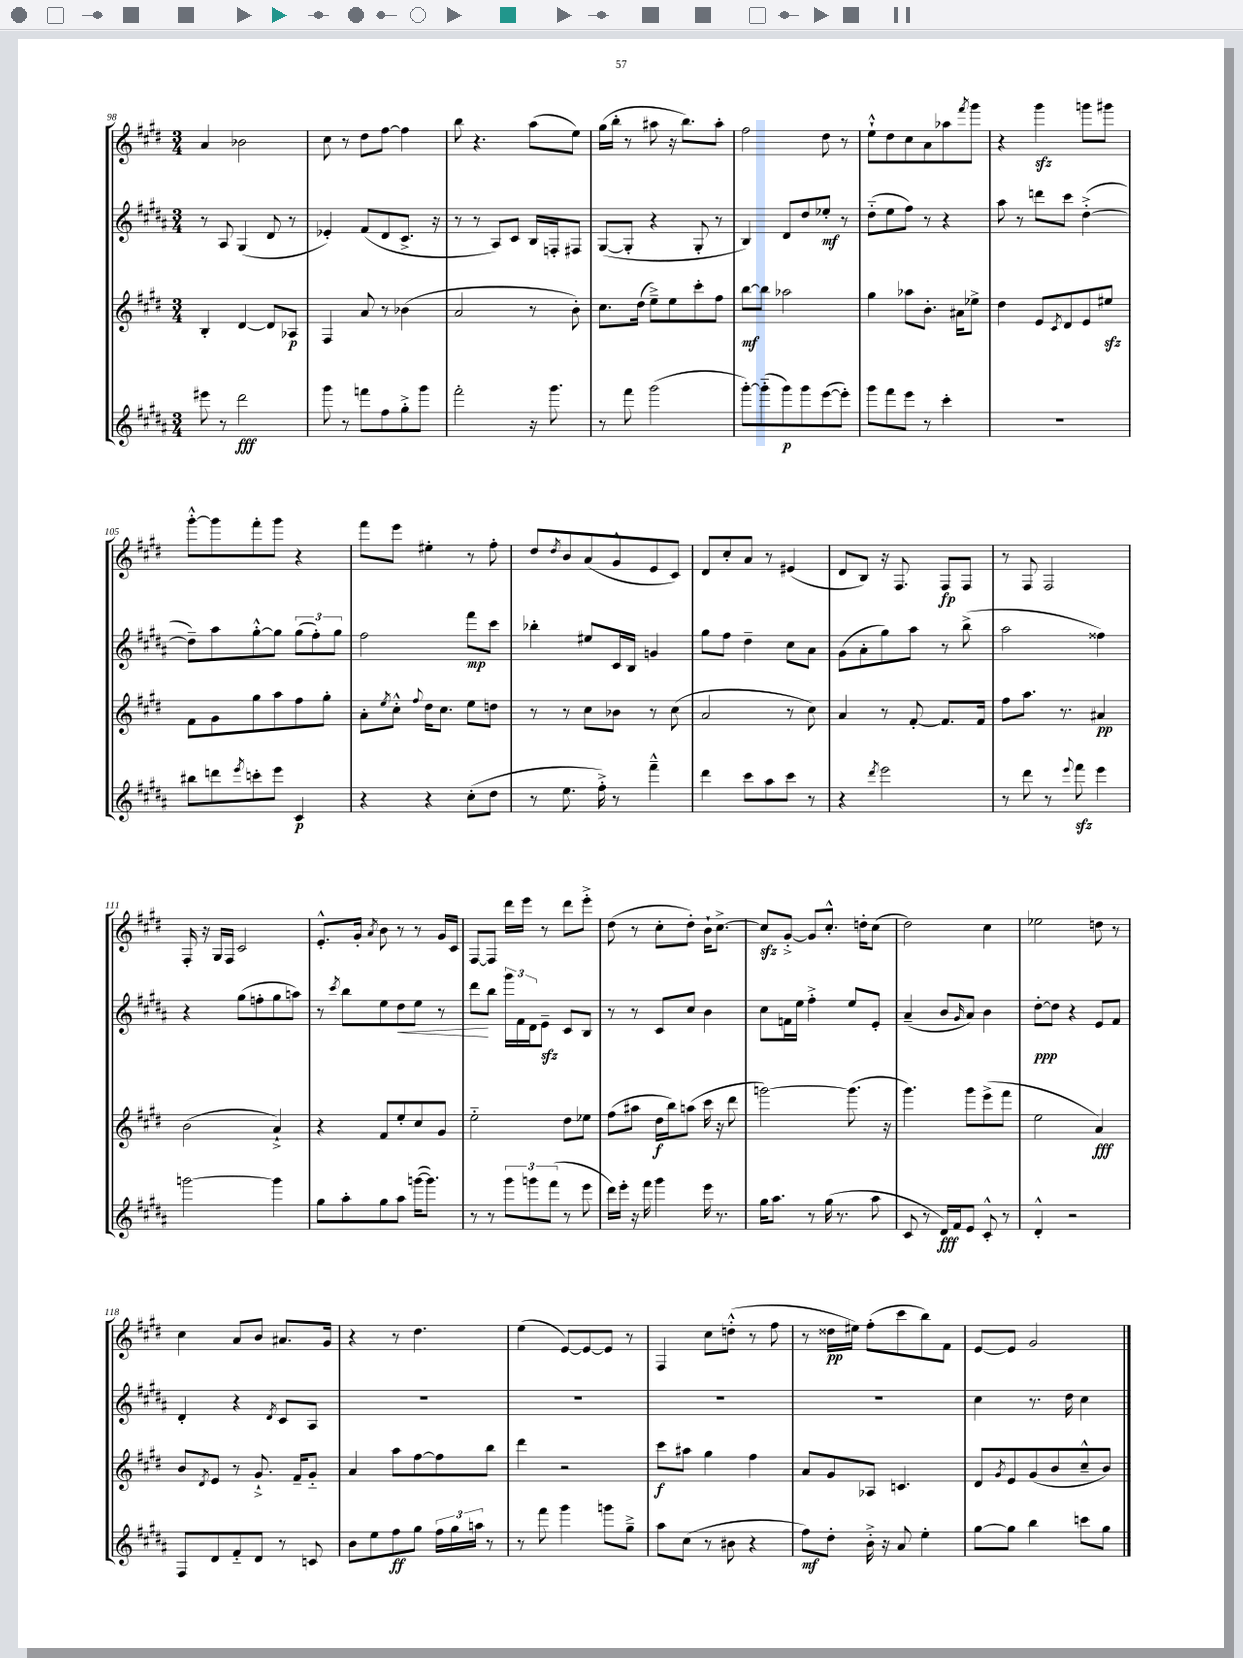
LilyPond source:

<<
\new StaffGroup <<
\new Staff = "s0" {
    \clef treble \key e \major \numericTimeSignature \time 3/4
    a'4 bes'2 |
    cis''8 r8 dis''8 fis''8~ fis''4 |
    b''8 r4. a''8( e''8) |
    gis''16( b''16-. r8 ais''8 r16 b''8.) ais''8-. |
    fis''2 dis''8 r8 |
    e''8-!-^ dis''8 cis''8 a'8 aes''8 \acciaccatura { fis'''8 } gis'''8 |
    r4 gis'''4\sfz g'''8 gis'''8 |
    gis'''8~-.-^ gis'''8 fis'''8-. gis'''8 r4 |
    fis'''8 e'''8 eis''4-. r8 fis''8-. |
    dis''8 \acciaccatura { dis''8 } b'8 a'8( gis'8-^ e'8 cis'8) |
    dis'8 cis''8-. a'8 r8 eis'4( |
    dis'8 b8) r16 fis8. fis8\fp fis8 |
    r8 fis8 fis2 |
    fis16-. r16 gis16 fis16 cis'2 |
    e'8.-.-^ gis'16-. \acciaccatura { a'8 } b'8 r8 r8 gis'16 cis'16 |
    fis8~ fis8 dis'''16 e'''16 r8 dis'''8 e'''8-.-> |
    dis''8( r8 cis''8-. dis''8-.) b'16-! cis''8.~-> |
    cis''8\sfz gis'8~-.-> gis'8 cis''8.-.-^ d''16-. cis''8( |
    dis''2) cis''4 |
    ees''2 d''8 r8 |
    cis''4 a'8 b'8 ais'8. gis'16 |
    r4 r8 dis''4. |
    e''4( e'8~) e'8~ e'8 r8 |
    fis4 cis''8 d''8-.-^( r8 fis''8 |
    r8 disis''16\pp eis''16) fis''8-.( cis'''8 b''8) fis'8 |
    e'8~ e'8 gis'2 \bar "|." |
}
\new Staff = "s1" {
    \clef treble \key b \major \numericTimeSignature \time 3/4
    r8 ais8 gis4( dis'8 r8 |
    ees'4-.) fis'8( dis'8 cis'8.-> r16 |
    r8 r8 ais8) cis'8 b16 f16-. fis8 |
    gis8~( gis8-. r4 gis8-. r8 |
    b4) dis'8 dis''8 ees''8-.\mf r8 |
    dis''8-_( e''8 fis''8) r8 r4 |
    ais''8 r8 d'''8 cis'''8 dis''4~-.->( |
    dis''8--) ais''8 gis''8~-.-^ gis''8 \tuplet 3/2 { gis''8( fis''8-.) gis''8 } |
    fis''2 fis'''8\mp cis'''8 |
    bes''4-. eis''8 cis'16 b16 g'4 |
    gis''8 fis''8 dis''4-- cis''8 ais'8 |
    gis'8( ais'8-. gis''8) ais''8 r8 b''8->( |
    ais''2 fisis''4) |
    r4 gis''8( f''8-. gis''8 a''8) |
    r8 \acciaccatura { cis'''8 } b''8 e''8 dis''8\< e''8 r8 |
    dis'''8\! b''8 \tuplet 3/2 { gis'''16 fis'16 dis'16 } e'8--\sfz cis'8 b8 |
    r8 r8 cis'8 cis''8 b'4 |
    cis''8 f'16 e''16 fis''4-.-> e''8 e'8-. |
    ais'4--( b'8 \grace { gis'16 } ais'8) b'4 |
    dis''8~-.\ppp dis''8 r4 e'8 fis'8 |
    dis'4-. r4 \acciaccatura { dis'8 } cis'8 ais8 |
    R2. |
    R2. |
    R2. |
    R2. |
    cis''4 r8. dis''16 cis''4 \bar "|." |
}
\new Staff = "s2" {
    \clef treble \key e \major \numericTimeSignature \time 3/4
    b4-. dis'4~ dis'8 aes8\p |
    fis4 a'8 r8 bes'4( |
    a'2 r8 b'8-.) |
    cis''8. dis''16( e''8--->) e''8 cis'''8-. fis''8 |
    b''8~\mf b''8 aes''2 |
    gis''4 aes''8 b'8.-. ais'16 ees''8-> |
    dis''4 e'8 \acciaccatura { cis'8 } dis'8 e'8 eis''8\sfz |
    fis'8 gis'8 gis''8 a''8 fis''8 gis''8-. |
    a'8-. \acciaccatura { e''8 } cis''8-.-^ \appoggiatura { fis''8 } dis''16 cis''8. e''8 d''8 |
    r8 r8 cis''8 bes'8 r8 cis''8( |
    a'2 r8 cis''8) |
    a'4 r8 fis'8~-. fis'8. fis'16 |
    fis''8 a''8. r8. ais'4\pp |
    b'2( a'4-!->) |
    r4 fis'8 e''8-. cis''8 gis'8 |
    e''2-_ dis''8 ees''8 |
    fis''8( ais''8 dis''16\f b''16) a''8( cis'''16 r16 dis'''8 |
    g'''2~) g'''8.( r16 |
    gis'''4.) gis'''8 e'''8->( fis'''8 |
    e''2 a'4\fff) |
    b'8 \acciaccatura { dis'8 } e'8 r8 gis'8.-!-> fis'16-- gis'8-_ |
    a'4 a''8 fis''8~ fis''8 b''8 |
    dis'''4 r2 |
    cis'''8\f ais''8 gis''4 fis''4 |
    a'8 gis'8 aes8 c'4. |
    dis'8 \acciaccatura { gis'8 } e'8 gis'8( b'8 cis''8---^ b'8) \bar "|." |
}
\new Staff = "s3" {
    \clef treble \key b \major \numericTimeSignature \time 3/4
    eis'''8 r8 dis'''2\fff |
    gis'''8 r8 f'''8 fis''8 gis''8-.-> gis'''8 |
    fis'''2-. r16 gis'''8. |
    r8 fis'''8 gis'''2( |
    gis'''8~-.) gis'''8-_( gis'''8\p) gis'''8 e'''8~( e'''8-.) |
    gis'''8 fis'''8 e'''8 r8 cis'''4-. |
    R2. |
    bis''8 d'''8 \acciaccatura { e'''8 } c'''8-. e'''8 cis'4\p |
    r4 r4 cis''8-.( dis''8 |
    r8 e''8. fis''16-.->) r8 fis'''4---^ |
    dis'''4 cis'''8 ais''8 cis'''8 r8 |
    r4 \acciaccatura { dis'''8 } e'''2 |
    r8 dis'''8 r8 \appoggiatura { e'''8 } fis'''8\sfz e'''4 |
    g'''2~ g'''4 |
    gis''8 ais''8-. gis''8 ais''8 g'''16~( g'''8.) |
    r8 r8 \tuplet 3/2 { gis'''8 g'''8 fis'''8( } r8 e'''8 |
    dis'''16) e'''16-. r16 fis'''16 gis'''4 e'''16 r8. |
    gis''16 ais''8. r8 gis''16( r8. ais''8 |
    cis'8 r8 dis'16\fff) fis'16 e'8 cis'8-.-^ r8 |
    dis'4-.-^ r2 |
    fis8 dis'8 fis'8-_ dis'8 r8 c'8 |
    b'8 e''8 fis''8\ff gis''8 \tuplet 3/2 { fis''16 gis''16 a''16 } r8 |
    r8 fis'''8 gis'''4 g'''8 gis''8---> |
    ais''8 cis''8( r8 bis'8 r4 |
    fis''8\mf) dis''8-. b'16-.-> r16 ais'8 e''4-. |
    gis''8~ gis''8 b''4 c'''8 gis''8 \bar "|." |
}
>>
>>
\layout { \context { \Score currentBarNumber = #98 } }
